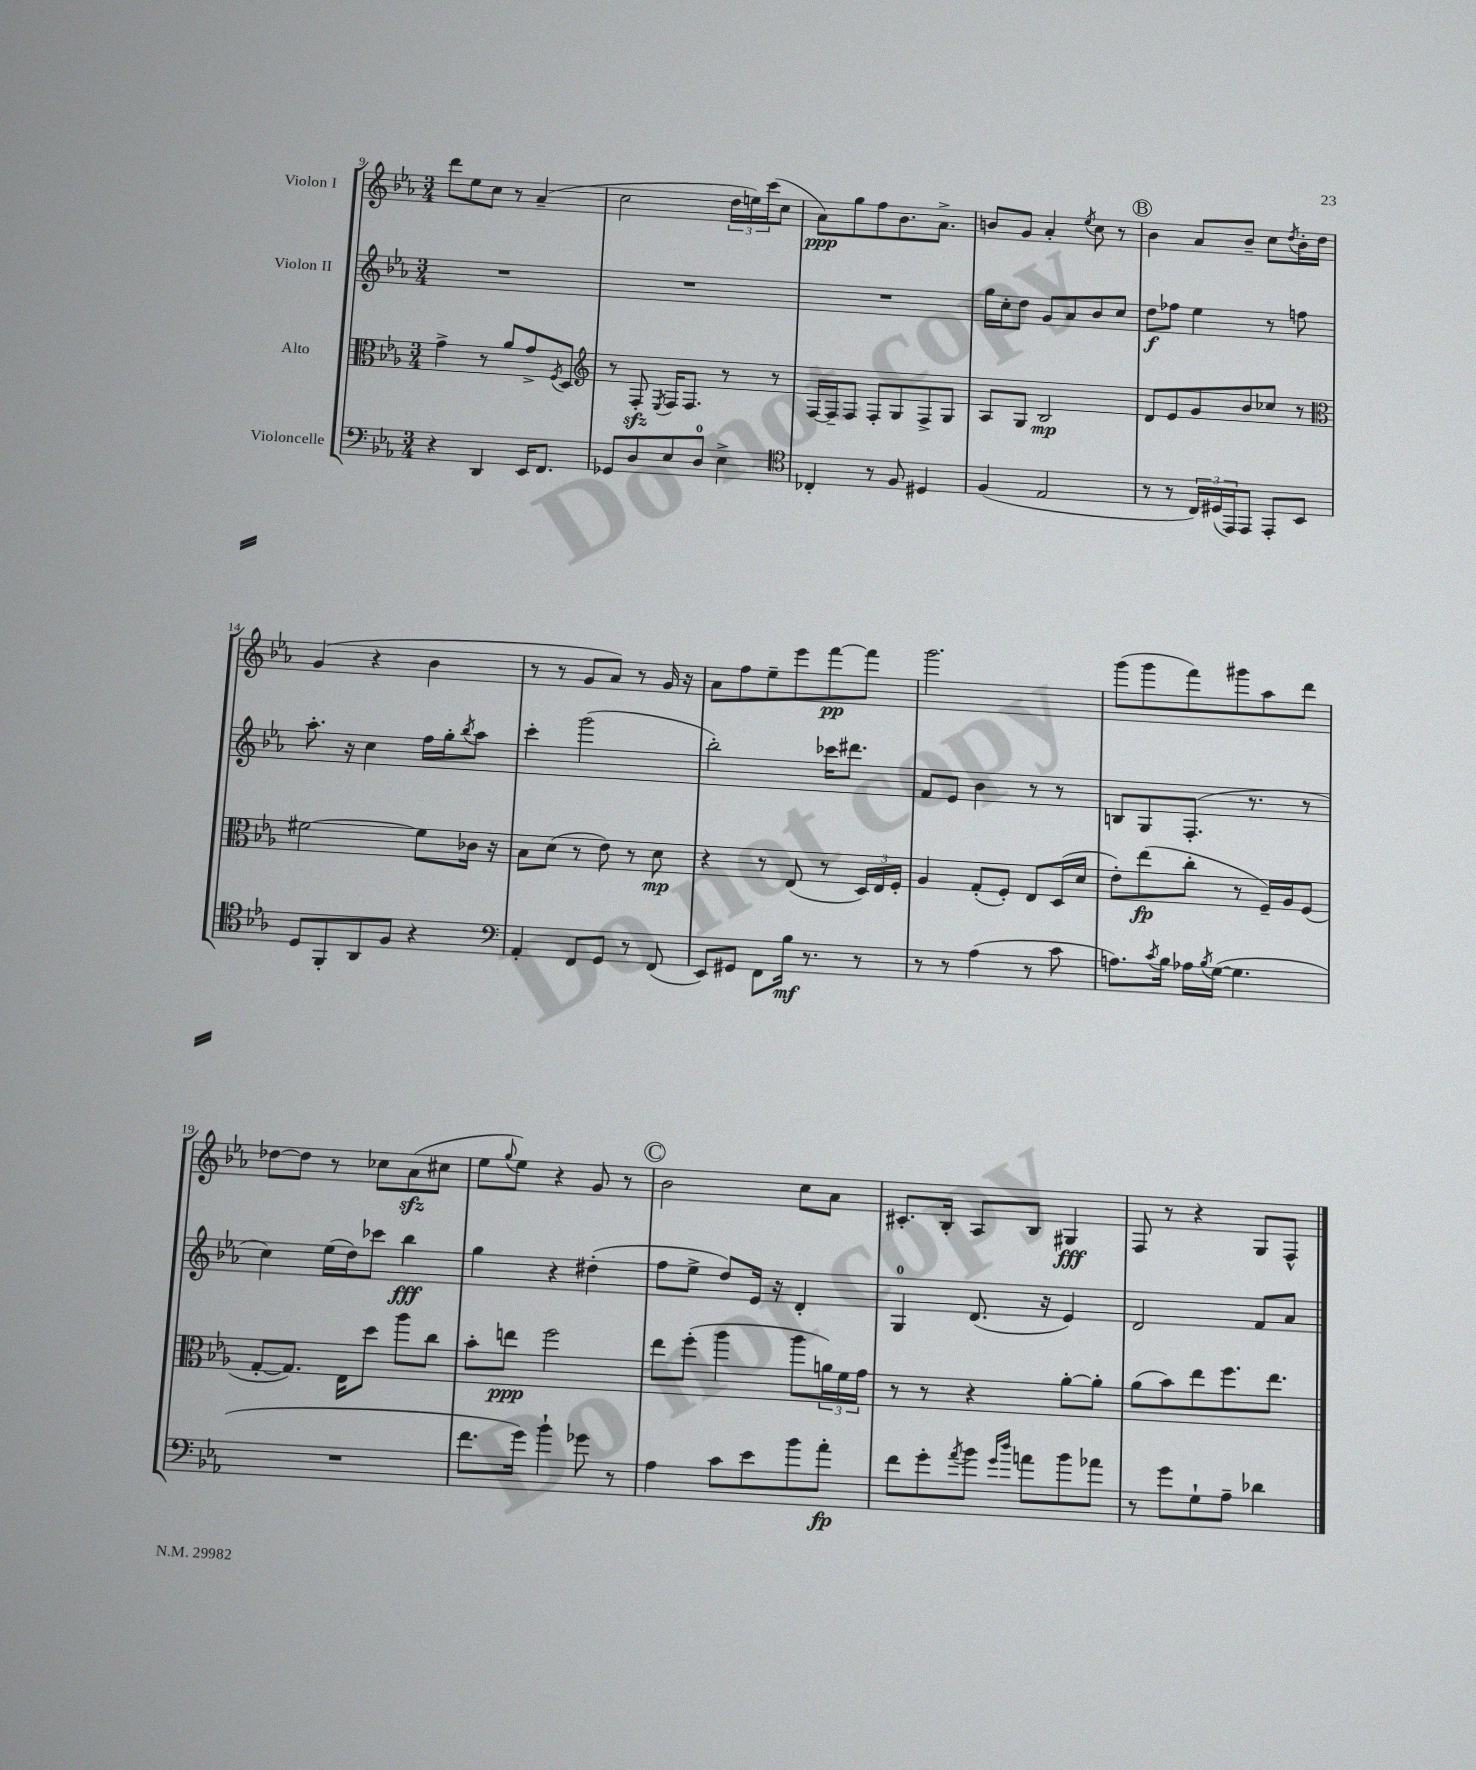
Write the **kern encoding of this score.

**kern	**kern	**kern	**kern
*staff4	*staff3	*staff2	*staff1
*clefF4	*clefC3	*clefG2	*clefG2
*k[b-e-a-]	*k[b-e-a-]	*k[b-e-a-]	*k[b-e-a-]
*M3/4	*M3/4	*M3/4	*M3/4
4r	4g^\	2.r	8ddd\L
.	.	.	8ee-\
4DD/	8r	.	8cc\J
.	8a-/L	.	8r
16EE-/LK	8g^/	.	(4a-~/
8.FF/J	.	.	.
.	8qF/	.	.
.	8D/J	.	.
=	=	=	=
*	*clefG2	*	*
8GG-/L	8r	2.r	2cc\
8D/	8F'/	.	.
.	8qE-/	.	.
8E-/	16F/LK	.	.
.	8.F/J	.	.
8D/J	.	.	.
4E-^\	8r	.	24dd\LL
.	.	.	24ee\)
.	.	.	(24ccc\J
.	8r	.	8cc\J
=	=	=	=
*clefC4	*	*	*
4C-'/	[16F/LL	2.r	8a-\L)
.	16F~/]J	.	.
.	8F/J	.	8gg\
8r	8F'/L	.	8ff\
8F/	8G/	.	8.b-\
4D#/	8F^/	.	.
.	.	.	8.a-^\J
.	8G/J	.	.
=	=	=	=
(4F/	8A-/L	16gg\LL	8b/L
.	.	16cc'\J	.
.	8G/J	8dd\J	8g/J
2E-/	2B-/	8g/L	4a-'/
.	.	8a-/	.
.	.	.	8qee-/
.	.	8b-/	8cc\
.	.	8cc/J	8r
=	=	=	=
8r	8d/L	8dd\L	4b-\
8r	8e-/	8ff-\J	.
24C/LL)	8g/	4ee-\	8a-/L
(24D#/	.	.	.
24EE-/J)	.	.	.
8EE-/J	8b-/	.	8b-~/J
8EE-'/L	8cc-/J	8r	8cc\L
.	.	.	8qdd/
8BB-/J	8r	8ff\	16b-'\L
.	.	.	16dd\JJ
=	=	=	=
*	*clefC3	*	*
8D/L	[2f#\	8.aa-'\	(4g/
8FF'/	.	.	.
.	.	16r	.
8AA-/	.	4cc\	4r
8F/J	.	.	.
4r	8f#\]L	16ff\LL	4b-\
.	.	16gg'\J	.
.	.	8qbb-/	.
.	16c-\Jk	8aa-\J	.
.	16r	.	.
=	=	=	=
*clefF4	*	*	*
4AA-'/	8B-\L	4ccc'\	8r
.	(8d\J	.	8r
8FF/L	8r	(2ggg\	8g/L
8GG/J	8e-\)	.	8a-/J)
8r	8r	.	8r
(8FF/	8d\	.	16g/
.	.	.	16r
=	=	=	=
8EE-/L)	4r	2bb-'\)	8a-\L
8GG#/J	.	.	8ff\
8FF\L	8r	.	8ee-~\
16B-\Jk	(8E-/	.	8eee-\
8.r	.	.	.
.	8r	16ccc-\LK	[8fff\
.	.	8.ddd#\J	.
8r	24D/LL)	.	8fff\]J
.	24E-/	.	.
.	24F'/JJ	.	.
=	=	=	=
8r	4A-/	8f/L	2.ggg\
8r	.	8e-/J	.
(4A-\	(8G'/L	4b-\	.
.	8F'/J)	.	.
8r	8E-/L	8r	.
8c\	(16D/L	8r	.
.	16d/JJ	.	.
=	=	=	=
8.A\L)	8e-'\L)	8B/L	(8ggg\L
.	(8ee-\	8G/	8ggg\
8qc/	.	.	.
16B-\Jk	.	.	.
16A-\LL	8cc'\J	(8.F'/J	8fff\)
8qB-/	.	.	.
([16G\JJ	.	.	.
4.G\]	8r	.	8ggg#\
.	.	8.r	.
.	16F~/LL)	.	8aa-\
.	16A-/J	.	.
.	(8F/J	8r	8ddd\J
=	=	=	=
2.r	[8G'/L	4cc\)	[8dd-\L
.	8.G/]J)	.	8dd-\]J
.	.	(16ee-\LL	8r
.	16E-\LK	16dd\J)	.
.	8dd\J	8ccc-\J	8cc-\L
.	8aa-\L	4bb-\	(8a-\
.	8cc\J	.	8cc#\J
=	=	=	=
8.f\L	8b-'\L	4gg\	8ee-\L
.	.	.	8qqgg/
.	8ee\J	.	8ee-\J)
16g\Jk)	.	.	.
4b-`\	2ff\	4r	4r
8g-\	.	(4dd#'\	8g/
8r	.	.	8r
=	=	=	=
4A-\	8ee-\L	8ff\L	2b-\
.	(8ff'\J	8ee-^\J	.
8c\L	4aa-\	8dd/L)	.
8e-\	.	16e-/Jk	.
.	.	16r	.
8b-\	8aa-\L	4d'/	8cc\L
8a-'\J	24a\L)	.	8a-\J
.	24f\	.	.
.	24g\JJ	.	.
=	=	=	=
8f\L	8r	4G/	8.c#'/L
8g'\	8r	.	.
.	.	.	16B-'/Jk
8qa-/	.	.	.
8b-\J	4r	(8.d/	8A-/L
16qqg/LL	.	.	.
16qqdd/JJ	.	.	.
8a\L	.	.	8B-/J
.	.	16r	.
8b-\	[8a-'\L	4e-/)	4G#/
8a-\J	8a-'\]J	.	.
=	=	=	=
8r	(8a-\L	2d/	8F/
8g\L	8b-\)	.	8r
8G`\	8ee-\	.	4r
8A-~\J	8.ff\	.	.
4d-\	.	8f/L	8G/L
.	8.ee-\J	.	.
.	.	8a-/J	8F^^/J
==	==	==	==
*-	*-	*-	*-
